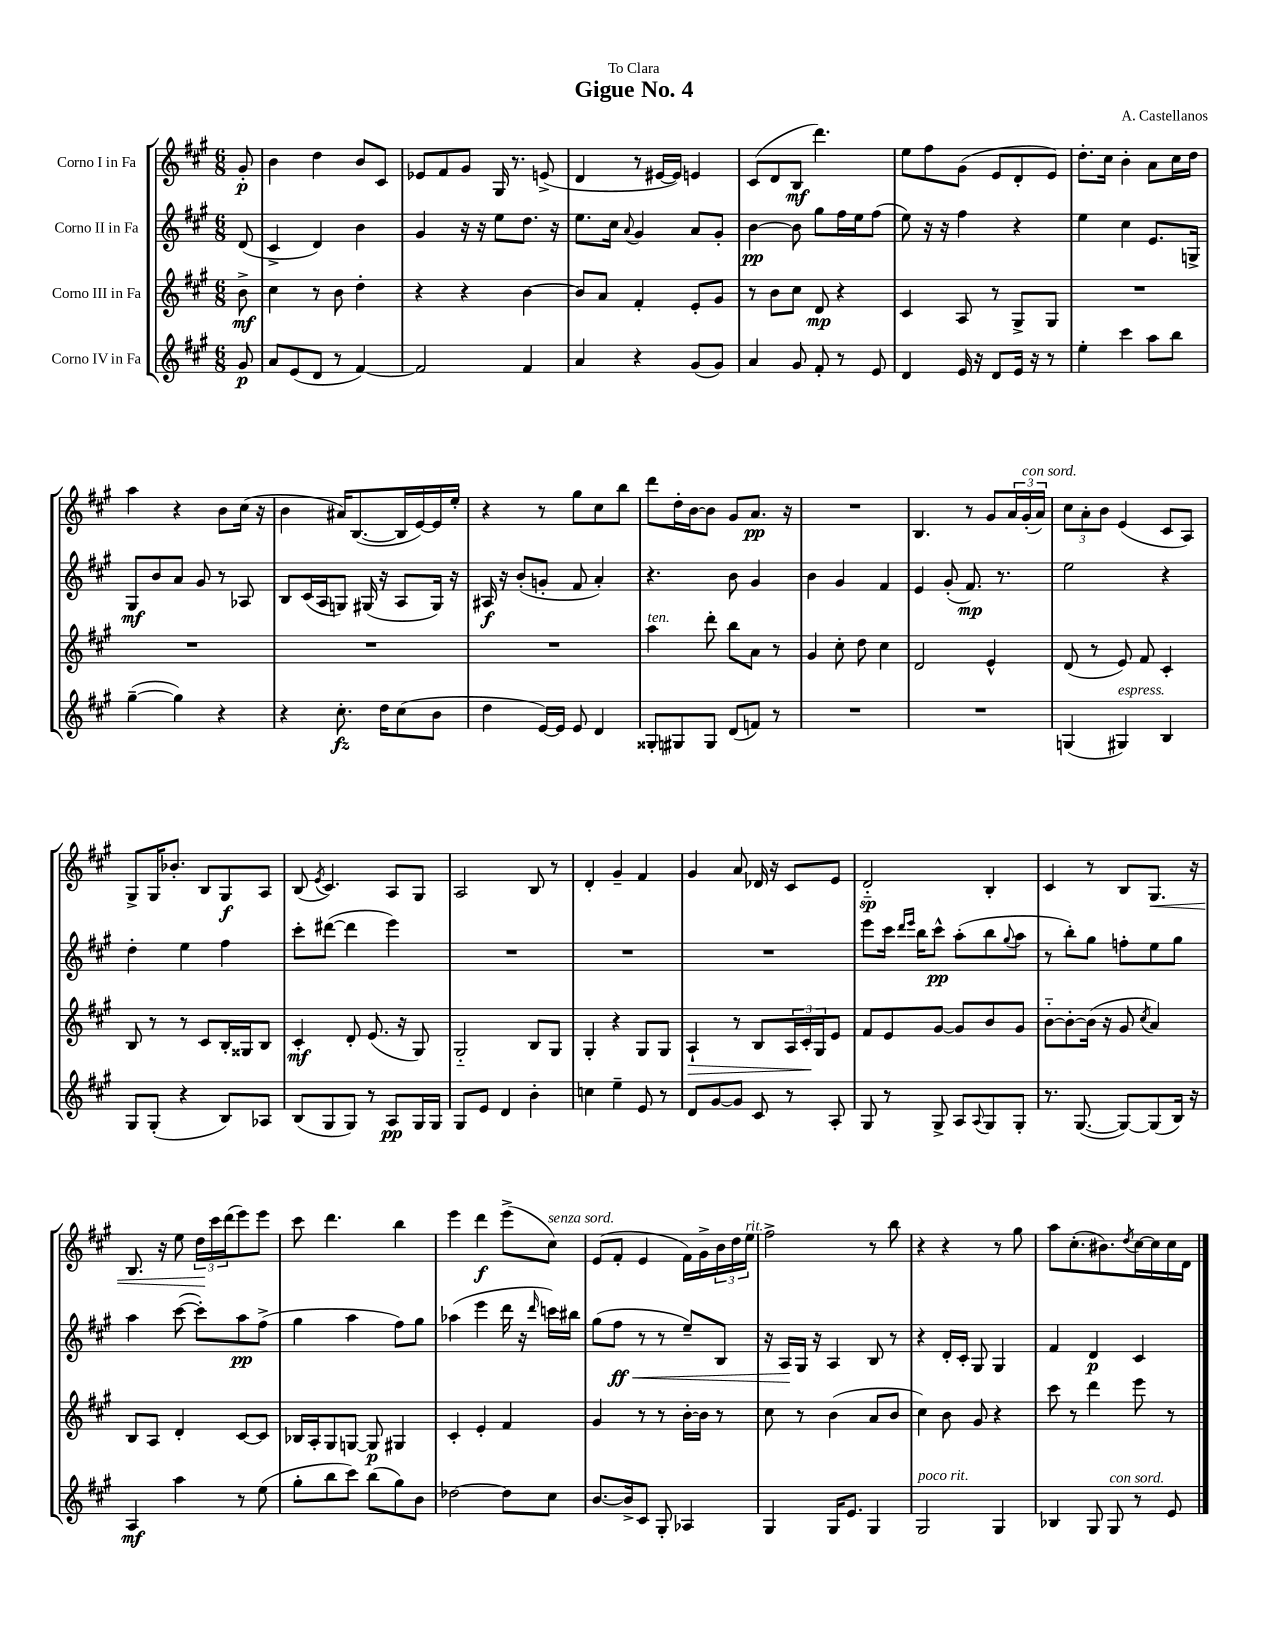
\header { title = "Gigue No. 4" composer = "A. Castellanos" dedication = "To Clara" }
<<
\new StaffGroup <<
\new Staff = "s0" \with { instrumentName = "Corno I in Fa" } {
    \clef treble \key a \major \numericTimeSignature \time 6/8 \partial 8
    gis'8-.\p |
    b'4 d''4 b'8 cis'8 |
    ees'8 fis'8 gis'8 gis16 r8. e'8->( |
    d'4 r8 eis'16~ eis'16) e'4 |
    cis'8( d'8 b8\mf d'''4.) |
    e''8 fis''8 gis'8( e'8 d'8-. e'8) |
    d''8.-. cis''16 b'4-. a'8 cis''16 d''16 |
    a''4 r4 b'8 cis''16( r16 |
    b'4 ais'16) b8.~( b16 e'16~) e'16 e''16-. |
    r4 r8 gis''8 cis''8 b''8 |
    d'''8 d''16-. b'16~ b'8 gis'8 a'8.\pp r16 |
    R2. |
    b4. r8 gis'8 \tuplet 3/2 { a'16 gis'16-.^\markup { \italic "con sord." }( a'16) } |
    \tuplet 3/2 { cis''8 a'8-. b'8 } e'4( cis'8 a8) |
    gis8-> gis16 bes'8.-. b8 gis8\f a8 |
    b8( \acciaccatura { e'8 } cis'4.) a8 gis8 |
    a2 b8 r8 |
    d'4-. gis'4-- fis'4 |
    gis'4 a'8 des'16 r16 cis'8 e'8 |
    d'2-_\sp b4-. |
    cis'4 r8 b8 gis8.\< r16 |
    b8. r16 e''8 \tuplet 3/2 { d''16\! cis'''16 d'''16( } e'''8) e'''8 |
    cis'''8 d'''4. b''4 |
    e'''4 d'''4\f e'''8->( cis''8^\markup { \italic "senza sord." }) |
    e'8( fis'8-. e'4 fis'16) gis'16-> \tuplet 3/2 { b'16 d''16 e''16^\markup { \italic "rit." } } |
    fis''2-> r8 b''8 |
    r4 r4 r8 gis''8 |
    a''8 cis''8.-.( bis'8.) \acciaccatura { d''8 } cis''16~ cis''16 cis''16 d'16 \bar "|." |
}
\new Staff = "s1" \with { instrumentName = "Corno II in Fa" } {
    \clef treble \key a \major \numericTimeSignature \time 6/8 \partial 8
    d'8( |
    cis'4-> d'4) b'4 |
    gis'4 r16 r16 e''8 d''8. r16 |
    e''8. cis''16 \appoggiatura { a'8 } gis'4 a'8 gis'8-. |
    b'4~\pp b'8 gis''8 fis''16 e''16 fis''8( |
    e''8) r16 r16 fis''4 r4 |
    e''4 cis''4 e'8. g16-> |
    gis8\mf b'8 a'8 gis'8 r8 aes8 |
    b8 cis'16( a16 g8) gis16( r16 a8 gis16) r16 |
    ais16\f r16 b'8-.( g'8-. fis'8 a'4-.) |
    r4. b'8 gis'4 |
    b'4 gis'4 fis'4 |
    e'4 gis'8-.( fis'8.\mp) r8. |
    e''2 r4 |
    d''4-. e''4 fis''4 |
    cis'''8-. dis'''8~( dis'''4 e'''4) |
    R2. |
    R2. |
    R2. |
    e'''8 cis'''16 \grace { d'''16 e'''16 } b''16 cis'''8-^\pp a''8-.( b''8 \appoggiatura { gis''8 } a''8 |
    r8 b''8-.) gis''8 f''8-. e''8 gis''8 |
    a''4 cis'''8~( cis'''8-.) a''8\pp fis''8->( |
    gis''4 a''4 fis''8) gis''8 |
    aes''4( e'''4 d'''16 r16 \grace { d'''16 } c'''16) bis''16 |
    gis''8( fis''8\ff\< r8 r8 e''8--) b8 |
    r16 a16\! gis16 r16 a4 b8 r8 |
    r4 d'16-. cis'16-. gis8 gis4 |
    fis'4 d'4\p cis'4 \bar "|." |
}
\new Staff = "s2" \with { instrumentName = "Corno III in Fa" } {
    \clef treble \key a \major \numericTimeSignature \time 6/8 \partial 8
    b'8->\mf |
    cis''4 r8 b'8 d''4-. |
    r4 r4 b'4~ |
    b'8 a'8 fis'4-. e'8-. gis'8 |
    r8 b'8 cis''8 d'8\mp r4 |
    cis'4 a8 r8 gis8-> gis8 |
    R2. |
    R2. |
    R2. |
    R2. |
    a''4^\markup { \italic "ten." } d'''8-. b''8 a'8 r8 |
    gis'4 cis''8-. d''8 cis''4 |
    d'2 e'4-^ |
    d'8( r8 e'8) fis'8 cis'4-. |
    b8 r8 r8 cis'8 b16-. gisis16 b8 |
    cis'4-.\mf d'8-. e'8.( r16 gis8) |
    gis2-_ b8 gis8 |
    gis4-. r4 gis8 gis8 |
    a4-!\> r8 b8 \tuplet 3/2 { a16 cis'16-.\! gis16 } e'8 |
    fis'8 e'8 gis'8~ gis'8 b'8 gis'8 |
    b'8~-_ b'8~-. b'16( r16 gis'8 \acciaccatura { cis''8 } a'4) |
    b8 a8 d'4-. cis'8~ cis'8 |
    bes16 a16-. gis8 g8~ g8\p gis4 |
    cis'4-. e'4-. fis'4 |
    gis'4 r8 r8 b'16~-. b'16 r8 |
    cis''8 r8 b'4( a'8 b'8 |
    cis''4) b'8 gis'8 r4 |
    cis'''8 r8 d'''4 e'''8 r8 \bar "|." |
}
\new Staff = "s3" \with { instrumentName = "Corno IV in Fa" } {
    \clef treble \key a \major \numericTimeSignature \time 6/8 \partial 8
    gis'8\p |
    a'8 e'8( d'8 r8 fis'4~) |
    fis'2 fis'4 |
    a'4 r4 gis'8( gis'8) |
    a'4 gis'8 fis'8-. r8 e'8 |
    d'4 e'16 r16 d'8 e'16 r16 r8 |
    e''4-. cis'''4 a''8 b''8 |
    gis''4~--( gis''4) r4 |
    r4 cis''8.-.\fz d''16 cis''8( b'8 |
    d''4 e'16~) e'16 e'8 d'4 |
    gisis8-. gis8 gis8 d'8( f'8) r8 |
    R2. |
    R2. |
    g4( gis4^\markup { \italic "espress." }) b4 |
    gis8 gis8-.( r4 b8) aes8 |
    b8( gis8 gis8) r8 a8\pp gis16 gis16 |
    gis8 e'8 d'4 b'4-. |
    c''4 e''4-- e'8 r8 |
    d'8 gis'8~ gis'8 cis'8 r8 a8-. |
    gis8 r8 gis8-> a8 \appoggiatura { a8 } gis8 gis8-. |
    r8. gis8.~( gis8~) gis8( b16) r16 |
    a4\mf a''4 r8 e''8( |
    gis''8-. b''8 cis'''8) b''8( gis''8) b'8 |
    des''2~ des''8 cis''8 |
    b'8.~ b'16-> cis'8 gis8-. aes4 |
    gis4 gis16 e'8. gis4 |
    gis2^\markup { \italic "poco rit." } gis4 |
    bes4 gis8 gis8^\markup { \italic "con sord." } r8 e'8 \bar "|." |
}
>>
>>
\layout { \context { \Score \remove "Bar_number_engraver" } }
